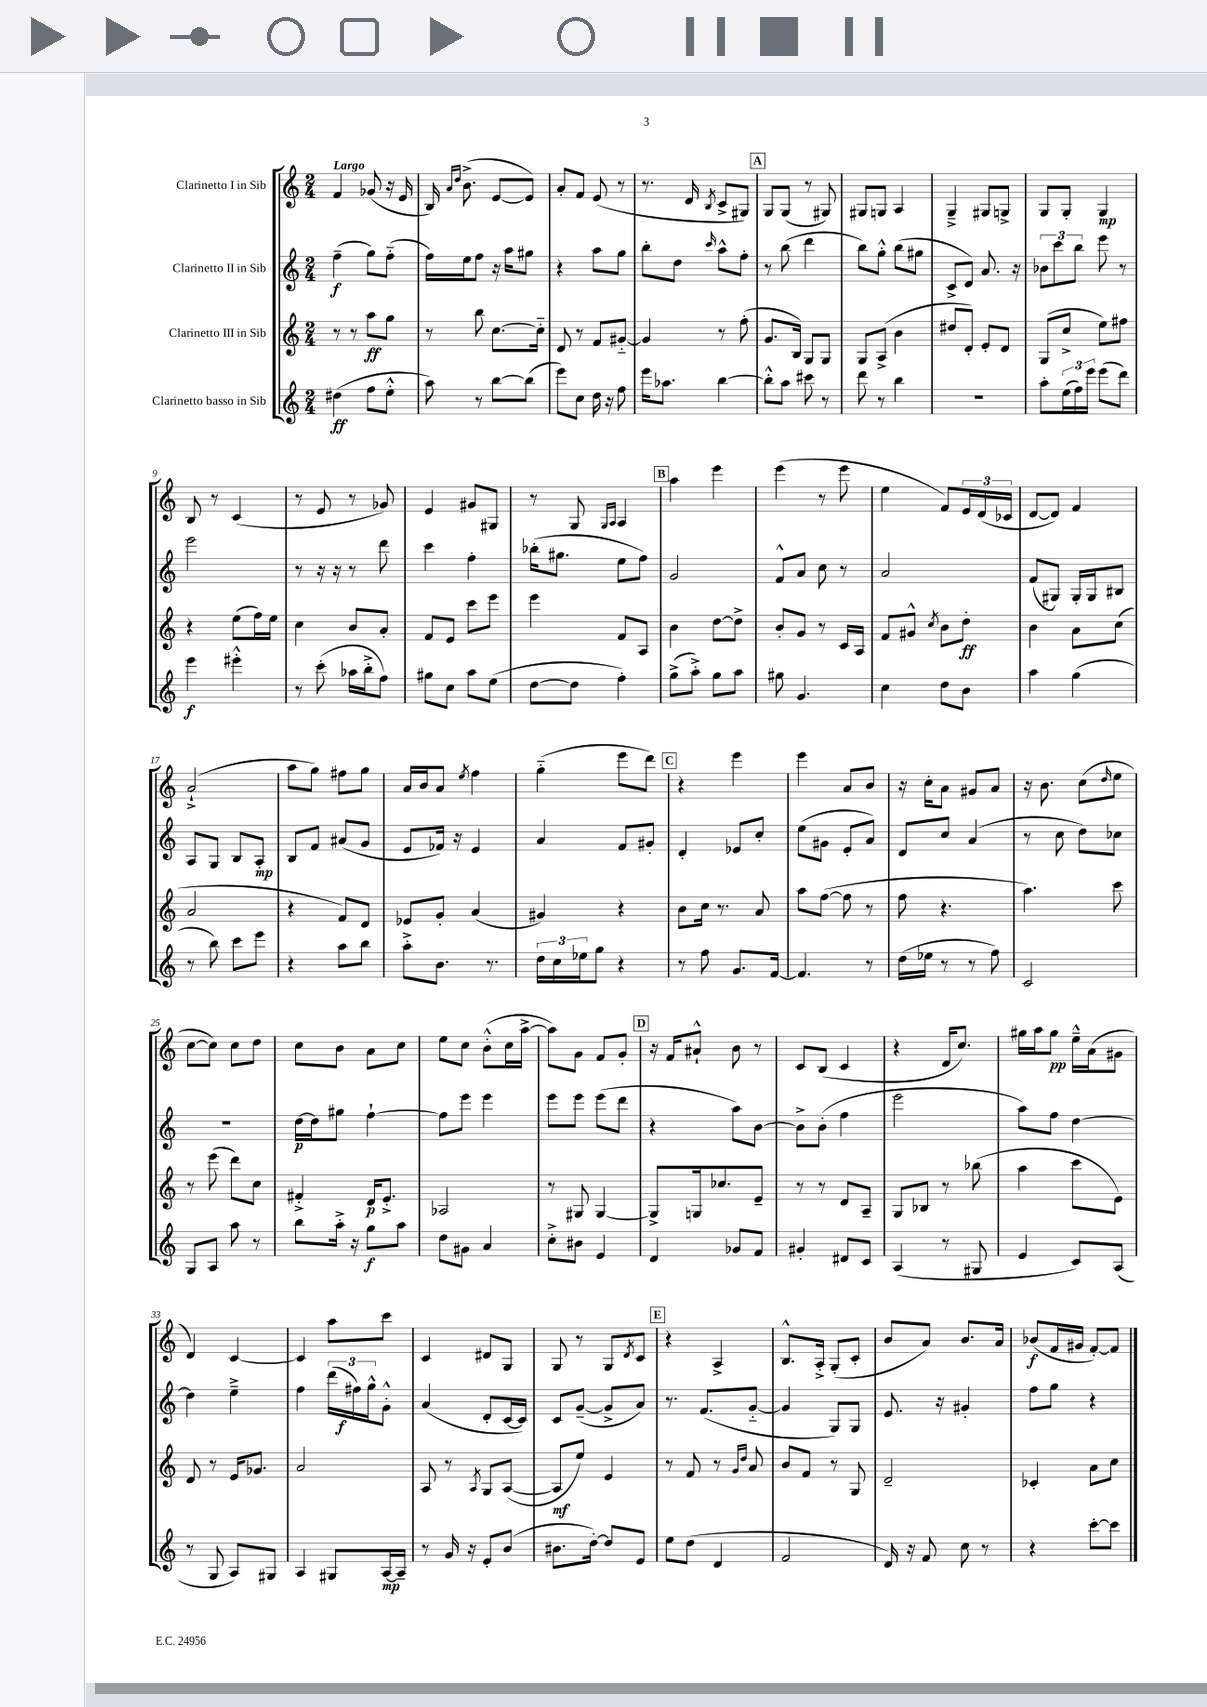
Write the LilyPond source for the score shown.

<<
\new StaffGroup <<
\new Staff = "s0" \with { instrumentName = "Clarinetto I in Sib" } {
    \clef treble \key c \major \numericTimeSignature \time 2/4 \tempo "Largo"
    f'4 ges'8( r16 e'16 |
    b16) \grace { a'16 d''16 } b'8.->( e'8~ e'8) |
    a'8-. f'8 e'8( r8 |
    r8. d'16 \acciaccatura { b8 } c'8-> gis8) |
    \mark \markup { \box "A" } g8 g8( r8 gis8) |
    gis8 g8 a4 |
    g4---> gis8 g8-> |
    g8 g8-. g4\mp |
    b8 r8 c'4( |
    r8 e'8 r8 ges'8) |
    e'4 gis'8 gis8 |
    r8 g8 \grace { g16 a16 } a4 |
    \mark \markup { \box "B" } a''4 e'''4 |
    e'''4( r8 e'''8 |
    e''4 f'8) \tuplet 3/2 { e'16 d'16( ces'16 } |
    d'8~ d'8) f'4 |
    a'2-!->( |
    a''8 g''8) fis''8 g''8 |
    a'16 b'16 a'8 \acciaccatura { e''8 } f''4 |
    g''4-_( e'''8 d'''8) |
    \mark \markup { \box "C" } r4 e'''4 |
    e'''4 a'8 b'8 |
    r16 c''16-. a'8 gis'8 a'8 |
    r16 b'8. c''8( \grace { d''16 } e''8 |
    c''8~ c''8) c''8 d''8 |
    c''8 b'8 a'8 c''8 |
    e''8 c''8 b'8-.-^( c''16 a''16~-> |
    a''8) g'8 f'8 g'8-. |
    \mark \markup { \box "D" } r16 f'16 ais'8-!-^ b'8 r8 |
    c'8 b8( c'4 |
    r4 d'16 c''8.) |
    gis''16 a''16 gis''8\pp e''16---^ a'16( gis'8 |
    d'4) c'4~ |
    c'4 a''8 c'''8 |
    c'4 dis'8 g8 |
    g8 r8 g8 \acciaccatura { d'8 } c'8 |
    \mark \markup { \box "E" } r4 a4-> |
    b8.-^ a16-.-> g8-.( c'8-. |
    b'8 a'8) b'8. a'16 |
    bes'8\f( f'16 gis'16 f'8~-.) f'8 \bar "|." |
}
\new Staff = "s1" \with { instrumentName = "Clarinetto II in Sib" } {
    \clef treble \key c \major \numericTimeSignature \time 2/4
    f''4--\f( g''8) f''8-_( |
    f''16) e''16 f''8 r16 a''16 gis''8 |
    r4 a''8 g''8 |
    b''8-. d''8 \grace { c'''16 } a''8-^ f''8-. |
    \mark \markup { \box "A" } r8 b''8( d'''4 |
    b''8) g''8-.-^ b''8( gis''8 |
    c'8-> d'8) a'8. r16 |
    \tuplet 3/2 { bes'8 c'''8 b''8 } e'''8 r8 |
    e'''2 |
    r8 r16 r16 r8 d'''8 |
    c'''4 f''4-. |
    bes''16-.( gis''8. e''8 f''8) |
    \mark \markup { \box "B" } g'2 |
    f'8-^ a'8 c''8 r8 |
    a'2 |
    f'8( gis8) gis16-. gis16 bis8 |
    a8 g8 b8 a8-.\mp |
    b8 f'8 ais'8( g'8 |
    e'8 fes'16) r16 e'4 |
    a'4 f'8 gis'8-. |
    \mark \markup { \box "C" } d'4-. ees'8 c''8-. |
    e''8( gis'8 e'8-. a'8) |
    d'8 c''8 a'4( |
    r8 c''8 d''8) ces''8 |
    R2 |
    d''16~\p d''16 gis''8 f''4~-! |
    f''8 e'''8 e'''4 |
    e'''8 e'''8 e'''8( d'''8 |
    \mark \markup { \box "D" } r4 a''8) b'8~ |
    b'8-> b'8-.( f''4 |
    e'''2 |
    a''8) f''8 d''4~ |
    d''4 e''4---> |
    f''4 \tuplet 3/2 { d'''16( fis''16\f) g''16-^ } g'8-.-^ |
    a'4( d'8-. c'16~ c'16) |
    c'8 g'8~--( g'8-> a'8) |
    \mark \markup { \box "E" } r8. f'8.( g'8~-_ |
    g'4 g8) g8 |
    e'8. r16 gis'4-. |
    f''8 g''8 r4 \bar "|." |
}
\new Staff = "s2" \with { instrumentName = "Clarinetto III in Sib" } {
    \clef treble \key c \major \numericTimeSignature \time 2/4
    r8 r8 a''8\ff g''8 |
    r8 b''8 c''8.~ c''16-_ |
    d'8 r8 f'8 gis'8~-_ |
    gis'4 r8 f''8-.( |
    \mark \markup { \box "A" } g'8. b16) g8 g8 |
    g8 a8->( b'4 |
    dis''8 d'8-.) e'8-. d'8 |
    g8( c''8-> e''8) fis''8 |
    r4 e''8( f''16) e''16 |
    c''4 b'8 a'8-. |
    f'8 e'8 c'''8 e'''8 |
    e'''4 f'8 a8 |
    \mark \markup { \box "B" } b'4 d''8~ d''8-> |
    b'8-. g'8 r8 c'16 a16 |
    f'8 gis'8-^ \acciaccatura { c''8 } b'8 d''8-.\ff |
    b'4 a'8 c''8( |
    a'2 |
    r4 f'8) d'8 |
    ees'8 g'8-. a'4( |
    gis'4) r4 |
    \mark \markup { \box "C" } b'8 c''16 r8. a'8 |
    a''8 f''8~( f''8 r8 |
    f''8 r4. |
    a''4.) c'''8 |
    r8 e'''8( d'''8) c''8 |
    fis'4-.-> d'16\p e'8.-.-> |
    aes2 |
    r8 gis8 gis4~ |
    \mark \markup { \box "D" } gis8-> g16 ces''8. e'8-- |
    r8 r8 d'8 a8-- |
    g8 bes8 r8 bes''8( |
    a''4 c'''8 e'8) |
    d'8 r8 e'16 ges'8. |
    a'2 |
    a8 r8 \acciaccatura { a8 } g8 a8~( |
    a8\mf e''8) e'4 |
    \mark \markup { \box "E" } r8 f'8 r8 \grace { g'16 d''16 } a'8 |
    b'8 f'8 r8 g8 |
    d'2-- |
    ces'4-. a'8 c''8 \bar "|." |
}
\new Staff = "s3" \with { instrumentName = "Clarinetto basso in Sib" } {
    \clef treble \key c \major \numericTimeSignature \time 2/4
    dis''4\ff( f''8 e''8-.-^ |
    a''8) r8 b''8~ b''8( |
    e'''8) c''8 d''16 r16 f''8 |
    e'''16 aes''8. b''4~ |
    \mark \markup { \box "A" } b''8-.-^ a''8 cis'''8 r8 |
    d'''8 r8 b''4 |
    r2 |
    a''8-. \tuplet 3/2 { e''16( f''16) e'''16 } e'''8( d'''8) |
    e'''4\f eis'''4-.-^ |
    r8 c'''8-.( aes''16 b''16-.-> f''8) |
    gis''8 c''8 a''8 e''8( |
    d''8~ d''8 f''4-.) |
    \mark \markup { \box "B" } g''8->( a''8-.->) g''8 a''8 |
    gis''8 g'4. |
    c''4 d''8 b'8 |
    a''4 g''4( |
    r8 b''8) c'''8 e'''8 |
    r4 a''8 b''8 |
    a''8-.-> b'8. r8. |
    \tuplet 3/2 { d''16 c''16 ees''16 } g''8 r4 |
    \mark \markup { \box "C" } r8 f''8 g'8. f'16~ |
    f'4. r8 |
    d''16( ees''16 r8 r8 f''8) |
    c'2 |
    g8 a8 a''8 r8 |
    b''8 a''16-.-> r16 g''8\f a''8 |
    d''8 gis'8 a'4 |
    c''8-.-> bis'8 e'4 |
    \mark \markup { \box "D" } d'4 ges'8 f'8 |
    gis'4-. dis'8 c'8 |
    a4( r8 gis8 |
    e'4 c'8) a8( |
    r8 g8 a8) gis8 |
    a4 gis8 a16~\mp a16-- |
    r8 g'16 r16 e'8-. b'8( |
    bis'8. d''16~-.) d''8 e'8 |
    \mark \markup { \box "E" } e''8 d''8( d'4 |
    f'2 |
    d'16) r16 f'8 c''8 r8 |
    r4 c'''8~-. c'''8 \bar "|." |
}
>>
>>
